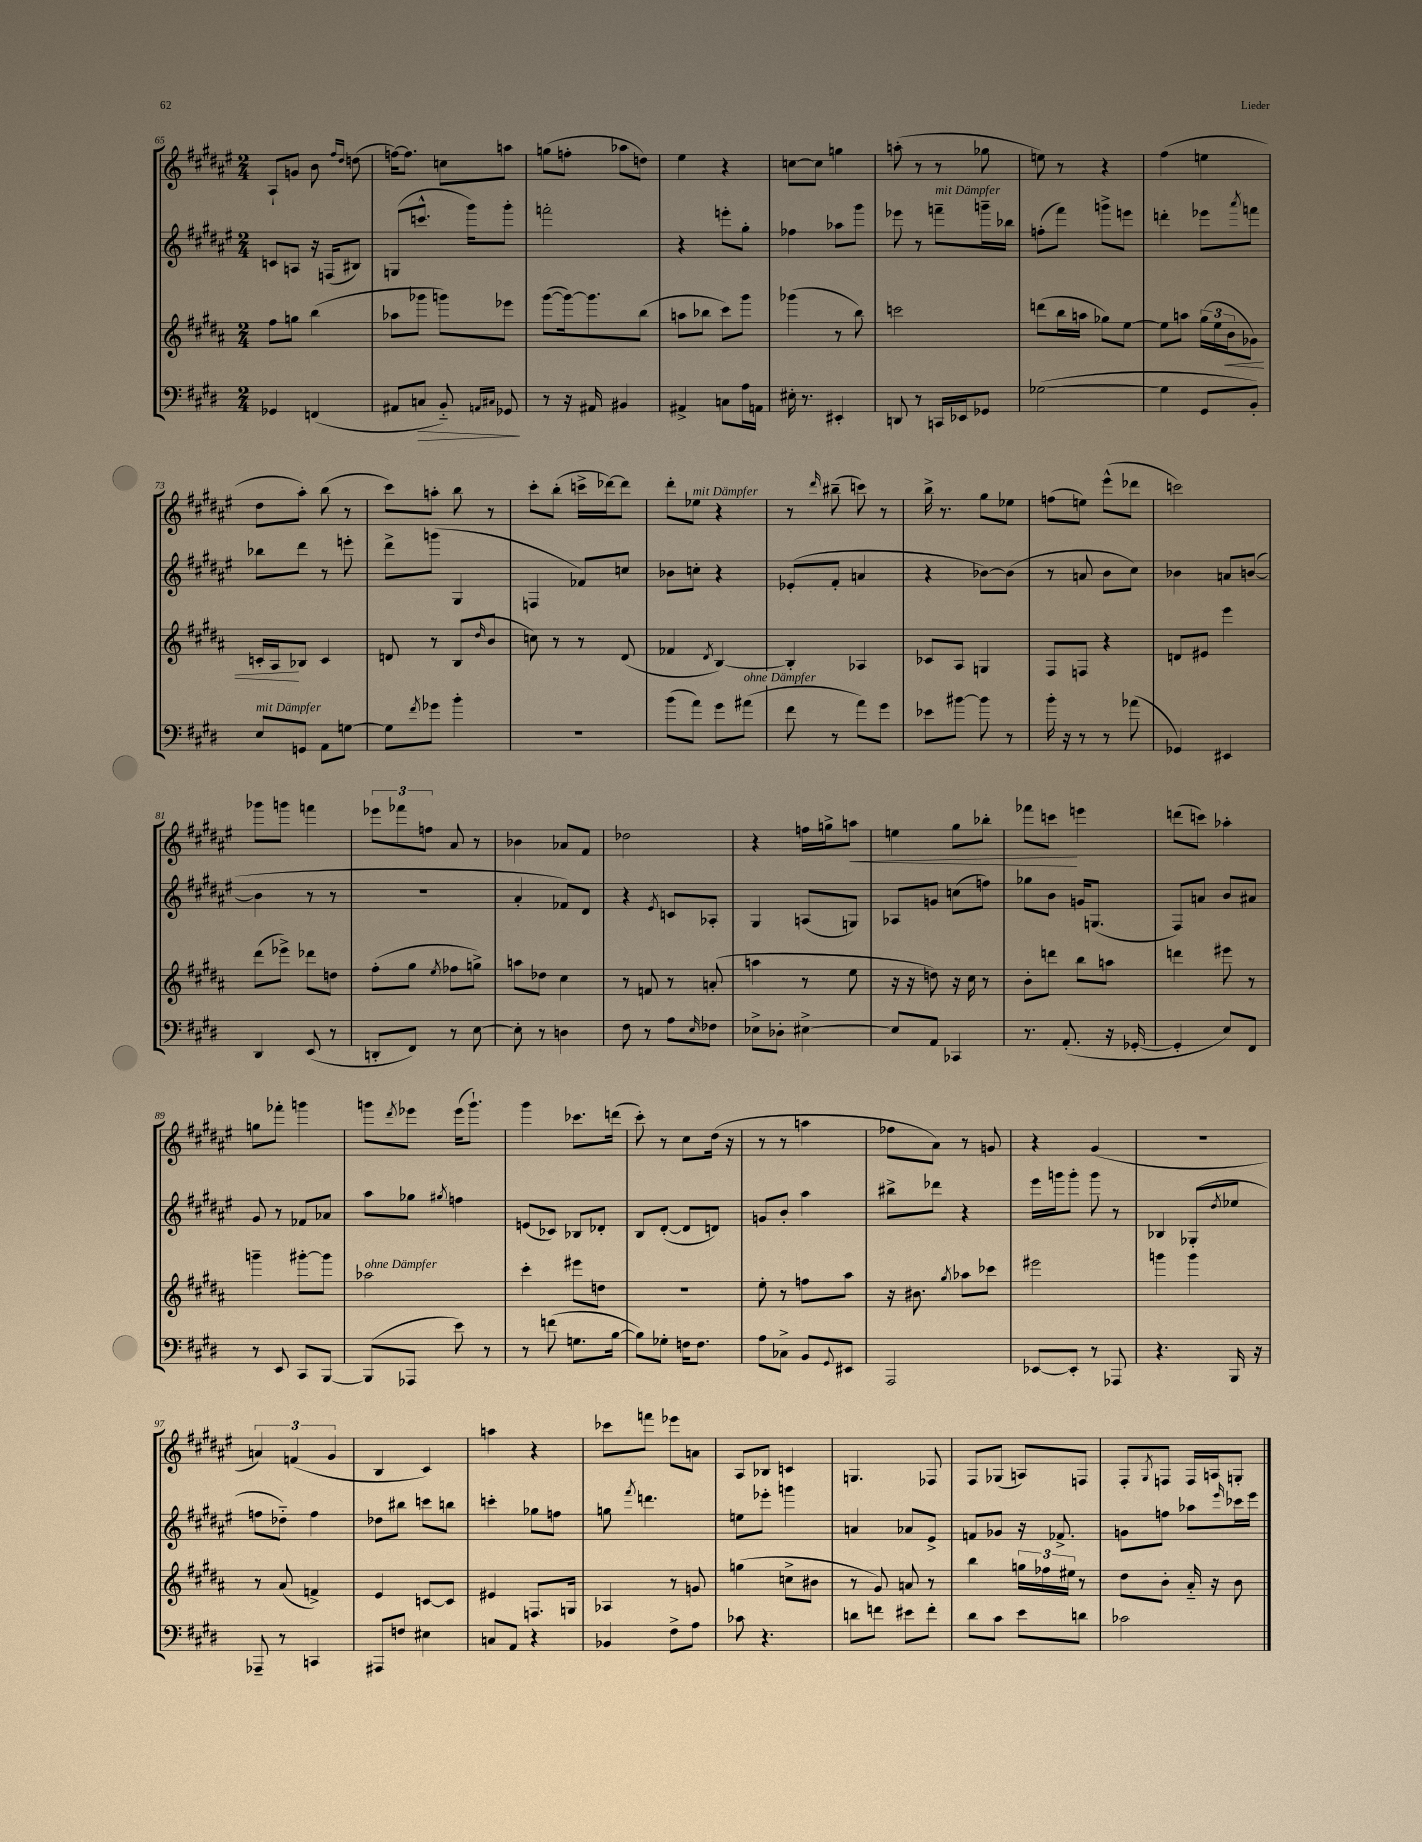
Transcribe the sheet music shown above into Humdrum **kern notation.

**kern	**kern	**kern	**kern
*staff4	*staff3	*staff2	*staff1
*clefF4	*clefG2	*clefG2	*clefG2
*k[f#c#g#d#]	*k[f#c#g#d#a#]	*k[f#c#g#d#a#e#]	*k[f#c#g#d#a#e#]
*M2/4	*M2/4	*M2/4	*M2/4
4GG-	8ff#	8c	8A#`
.	8gg	8A	8g
(4FF	(4bb	16r	8b
.	.	(16F	.
.	.	.	16qqff#
.	.	.	16qqdd#
.	.	8B#)	(8dd
=	=	=	=
8AA#	8aa-	(8G	[16ff)
.	.	.	8.ff]
8C	8ggg-	8.ccc^^	.
8BB'~)	8ggg)	.	8cc
.	.	16ggg#)	.
16qqAA	.	.	.
16qqC#	.	.	.
8GG-	8eee-	8ggg#'	8aa
=	=	=	=
8r	([8ggg#	2fff'	(8gg
16r	16ggg#_)	.	8ff'
16AA#	8.ggg#]	.	.
4BB#	.	.	8aa-
.	(8bb	.	8dd)
=	=	=	=
4AA#^	8aa	4r	4ee#
.	8bb-	.	.
8C	8ccc#)	8eee'	4r
16A	8ggg#	8gg#'	.
16AA	.	.	.
=	=	=	=
16E#'	(4ggg-	4ff-	[8cc
8.r	.	.	.
.	.	.	8cc]
4EE#'	8r	8aa-	4gg
.	8bb)	8ggg#	.
=	=	=	=
8DD	2ccc	8eee-	(8aa'
8r	.	8r	8r
16CC	.	8fff~	8r
16EE-	.	.	.
8GG-	.	16ggg~	8gg-
.	.	16bb-	.
=	=	=	=
([2G-	(8ddd	(8ff'	8ee)
.	16bb	8fff#)	8r
.	16aa	.	.
.	8gg-)	8ggg^	4r
.	[8ee	8eee	.
=	=	=	=
4G-]	8ee]	4ddd'	(4ff#
.	8aa	.	.
8GG#	(24gg#	8eee-	4ee
.	24ee	.	.
.	24b	.	.
.	.	8qaaa#	.
8BB')	8g-)	8fff	.
=	=	=	=
8E	16c'	8bb-	8dd#
.	16A#	.	.
8GG	8B-	8ddd#	8aa#')
8AA	4c	8r	(8bb
[8G	.	8eee'	8r
=	=	=	=
8G]	8d	8ddd#^	8ccc#)
8qf#	.	.	.
8g-	8r	(8ggg	8aa'
4b'	(8B	4G#	8bb
.	16qqdd#	.	.
.	8b	.	8r
=	=	=	=
2r	8cc)	4F	8ccc#'
.	8r	.	(8bb'
.	8r	8f-)	16ccc^
.	.	.	[16ddd-)
.	(8d#	8cc	8ddd-]
=	=	=	=
(8b	4f-	8b-	8ddd#'
8a)	.	8cc'	8ee-
.	8qd#	.	.
8g#	[4B)	4r	4r
(8a#	.	.	.
=	=	=	=
8f#	4B']	(8e-'	8r
.	.	.	16qqddd#
8r	.	8f#'	(8bb#~
8a)	4A-	4a	8ccc)
8g#	.	.	8r
=	=	=	=
8e-	8c-	4r	16bb^
.	.	.	8.r
[8b#	8A#	.	.
8b#]	4G	[8b-)	8gg#
8r	.	(8b-]	8ee-
=	=	=	=
16b'	8F#	8r	(8ff
16r	.	.	.
8r	8F	8a	8ee)
8r	4r	8b	(8eee#^^
(8a-	.	8cc#)	8ddd-
=	=	=	=
4GG-)	8d	4b-	2ccc)
.	8e#	.	.
4EE#	4eee	8a	.
.	.	([8b	.
=	=	=	=
4DD#	(8ddd#	4b]	8ggg-
.	8eee-^)	.	8ggg
(8EE	8ddd-	8r	4fff
8r	8dd	8r	.
=	=	=	=
8DD'	(8ff#'	2r	12eee-
.	.	.	12fff-
8FF#)	8gg#	.	.
.	.	.	12ff
.	8qee	.	.
8r	8ff-	.	8a#
[8E	8gg^)	.	8r
=	=	=	=
8E']	8aa	4a#'	4b-
8r	8dd-	.	.
4D	4cc#	8f-)	8a-
.	.	8d#	8f#
=	=	=	=
8F#	8r	4r	2dd-
8r	8f	.	.
.	.	8qe#	.
8A	8r	8c	.
16qqE	.	.	.
8F-	(8a'	8A-'	.
=	=	=	=
8E-^	4aa	4G#	4r
8D-'	.	.	.
[4E#^	8r	(8A	16ff
.	.	.	16gg^
.	8ee	8G)	8aa
=	=	=	=
8E#]	16r	8A-	4ee
.	16r	.	.
8AA	8dd)	8g	.
4CC-	16r	(8cc	8gg#
.	16cc#	.	.
.	8r	8ff)	8bb-'
=	=	=	=
8.r	8b'	8gg-	8fff-
.	8ddd	8b	8ccc
(8.AA'	.	.	.
.	8bb	16g	4eee
.	.	(8.G	.
16r	8aa	.	.
[16GG-'	.	.	.
=	=	=	=
4GG-']	4ddd	8F#)	(8ddd
.	.	8a	8ccc)
8E)	8eee#	8b	4aa-'
8FF#	8r	8a#	.
=	=	=	=
8r	4ggg~	8g#	8gg
8EE	.	8r	8fff-'
8CC#	[8ggg#'	8f-	4ggg
[8BBB	8ggg#]	8a-	.
=	=	=	=
(8BBB]	2aa-	8aa#	8ggg
.	.	.	8qddd#
8AAA-	.	8gg-	8eee-
.	.	8qgg#	.
8e)	.	4ff	(16eee-
.	.	.	8.ggg`)
8r	.	.	.
=	=	=	=
8r	4ccc#'	(8e	4ggg#
(8f	.	8c-)	.
8.G	8eee#	8B-	8.ccc-
.	8dd	8d-'	.
[16B	.	.	(16ddd
=	=	=	=
8B])	2r	8B	8ccc#')
8G-'	.	([8d#'	8r
16F	.	8d#]	8cc#
8.F	.	.	.
.	.	8d)	(16dd#
.	.	.	16r
=	=	=	=
8A	8ee'	8g	8r
8C-^	8r	8b'	8r
8BB	8ff	4aa#	4aa
8qqGG#	.	.	.
8EE#	8aa#	.	.
=	=	=	=
2AAA	16r	8bb#^	8ff-
.	8.b#	.	.
.	.	8ddd-	8a#)
.	8qgg#	.	.
.	8aa-	4r	8r
.	8ccc-	.	8g
=	=	=	=
[8EE-	2eee#	16eee#	4r
.	.	16ggg	.
8EE-']	.	8ggg'	.
8r	.	8ggg	(4g#
8AAA-	.	8r	.
=	=	=	=
4.r	4ggg	4B-	2r
.	4ggg	(8G-'	.
.	.	8qdd#	.
16BBB	.	8ee-	.
16r	.	.	.
=	=	=	=
8AAA-~	8r	8ff	6a)
8r	(8a#	8dd-'~)	.
.	.	.	(6f
4CC	4f^)	4ff	.
.	.	.	6g#
=	=	=	=
8AAA#	4e	8dd-	4B
8F	.	8bb#	.
4E#	[8c	8ccc	4c#)
.	8c]	8bb	.
=	=	=	=
8C	4e#	4ccc'	4aa
8AA	.	.	.
4r	8.F	8gg-	4r
.	.	8ff	.
.	16G	.	.
=	=	=	=
4BB-	4A-	8gg	8ccc-
.	.	8qfff#	.
.	.	4.ddd	8fff
8F#^	8r	.	8eee-
8A	8g	.	8a
=	=	=	=
8c-	(4gg	8ee	8A#
4.r	.	8eee-'	8B-
.	8cc^	4ggg	4c
.	8b#	.	.
=	=	=	=
8d	8r	4a	4.G
8f	8g#)	.	.
8e#	8a	8a-	.
8f'	8r	8e#^	8F-
=	=	=	=
8d#	4bb	8f	8F#
8c#	.	8g-	(8G-
8e	24gg	16r	8A)
.	24ff-	.	.
.	.	8.f-^	.
.	24ee#	.	.
8d	8r	.	8F
=	=	=	=
2c-	8dd#	8g	8F#'
.	.	.	8qG#
.	8b'	8ff	8F
.	16a#'~	8aa-	16F
.	16r	.	16A
.	.	16qqeee#	.
.	8b	16ccc-	8G'
.	.	16eee#	.
==	==	==	==
*-	*-	*-	*-
